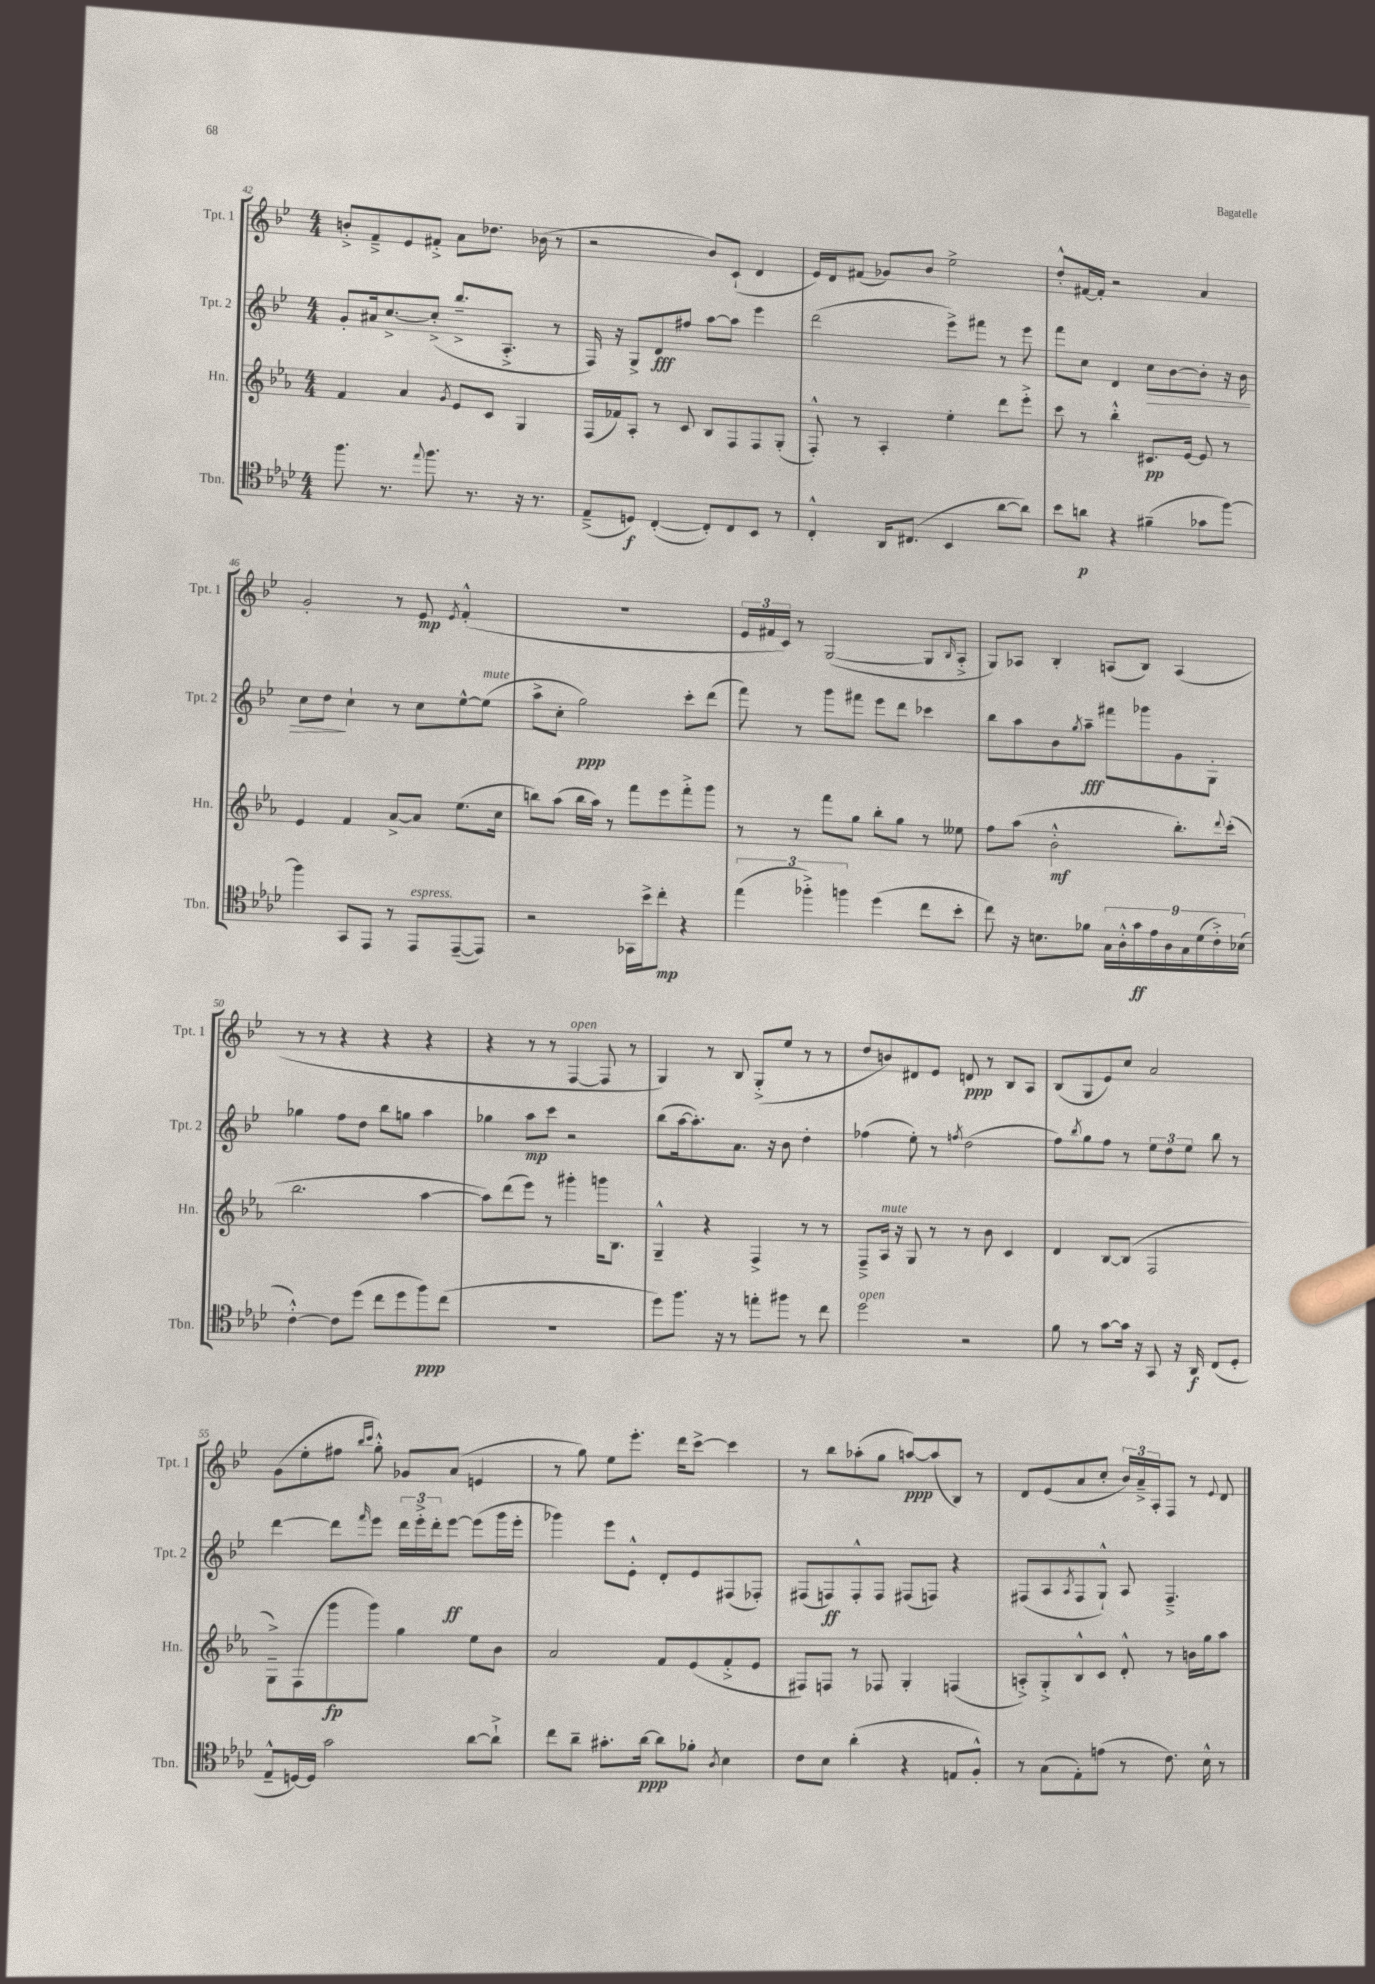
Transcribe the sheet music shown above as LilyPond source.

<<
\new StaffGroup <<
\new Staff = "s0" \with { instrumentName = "Tpt. 1" shortInstrumentName = "Tpt. 1" } {
    \clef treble \key bes \major \numericTimeSignature \time 4/4
    b'8-.-> f'8---> ees'8 fis'8-.-> a'8 des''8. bes'16( r8 |
    r2 bes'8) c'8-!( d'4 |
    ees'16) d'16 fis'8( ges'8) bes'8 ees''2-> |
    d''8-.-^ fis'16~ fis'16-. r2 a'4 |
    g'2-. r8 ees'8\mp \acciaccatura { ees'8 } f'4-.-^( |
    R1 |
    \tuplet 3/2 { ees'16 fis'16 c'16) } r8 g2~( g8 \grace { bes16 } a8-.-> |
    g8) aes8 bes4-. a8( bes8) a4( |
    r8 r8 r4 r4 r4 |
    r4 r8 r8 f4~^\markup { \italic "open" } f8 r8 |
    g4) r8 bes8 g8-.->( ees''8 r8 r8 |
    d''8 b'8) dis'8 ees'8 d'8\ppp r8 bes8 a8 |
    bes8( g8 ees'8) c''8 a'2 |
    g'8( ees''8-. fis''8 \grace { bes''16 c'''16 } g''8-.-^) ges'8 a'8( e'4 |
    r8 g''8) ees''8 ees'''8.-. d'''16 c'''8~-> c'''4 |
    r8 bes''8 aes''8-.( g''8 a''8~\ppp) a''8( bes8) r8 |
    d'8 ees'8( a'8 c''8-. \tuplet 3/2 { bes'16) a'16---> a16-. } f8 r8 \appoggiatura { ees'8 } d'8 \bar "|." |
}
\new Staff = "s1" \with { instrumentName = "Tpt. 2" shortInstrumentName = "Tpt. 2" } {
    \clef treble \key bes \major \numericTimeSignature \time 4/4
    g'8-. ais'16 c''8.~-> c''8-.->( bes''8.---> a8.-.-> r8 |
    f16) r16 g8-> d'8\fff fis''8 a''8~ a''8 ees'''4 |
    d'''2( ees'''8->) fis'''8 r8 ees'''8 |
    f'''8 c''8 d'4 c''8\> bes'8~ bes'8-. r16 bes'16 |
    c''8 d''8\! c''4-! r8 c''8 ees''8~-^ ees''8^\markup { \italic "mute" }( |
    a''8-> c''8-. g''2\ppp) c'''8-. d'''8( |
    f'''8) r8 g'''8 fis'''8 ees'''8 d'''8 ces'''4 |
    bes''8 a''8 bes'8 \acciaccatura { g''8 } a''8--\fff fis'''8 ges'''8 g'8 g8-. |
    ges''4 f''8 d''8 bes''8 g''8 a''4 |
    ges''4 a''8\mp c'''8 r2 |
    bes''8( a''16~ a''8.-.) a'8. r16 bes'8 d''4-. |
    fes''4( ees''8-.) r8 \acciaccatura { f''8 } d''2( |
    f''8) \acciaccatura { bes''8 } g''8 f''8 r8 \tuplet 3/2 { ees''8 d''8 ees''8 } bes''8 r8 |
    d'''4~ d'''8 \grace { f'''16 } ees'''8 \tuplet 3/2 { d'''16 ees'''16-.-> d'''16-. } ees'''8~\ff ees'''8( g'''16 ees'''16-. |
    ges'''4) ees'''8 ees'8-.-^ d'8-. ees'8 fis8( fes8-.) |
    fis8( f8\ff) f8-.-^ f8 fis8( f8) r4 |
    fis8( a8 \acciaccatura { a8 } fis8 g8-!-^) a8 fis4.---> \bar "|." |
}
\new Staff = "s2" \with { instrumentName = "Hn." shortInstrumentName = "Hn." } {
    \clef treble \key ees \major \numericTimeSignature \time 4/4
    f'4 aes'4 \acciaccatura { g'8 } ees'8 c'8 g4 |
    f16( fes'16) aes8-. r8 c'8 bes8 f8 f8 g8-.( |
    f8-.-^) r8 aes4-. ees''4-. d'''8 ees'''8-.-> |
    c'''8 r8 bes''4-.-^ cis'8.\pp ees'16~ ees'8 r8 |
    ees'4 f'4 aes'8~-> aes'8 ees''8.( c''16 |
    b''8) aes''8( b''16 aes''16) r8 f'''8 ees'''8 f'''8-.-> g'''8 |
    r8 r8 f'''8 g''8 bes''8-. g''8 r8 eeses''8 |
    f''8 aes''8( bes'2-.-^\mf bes''8.-.) \appoggiatura { d'''8 } c'''16-.( |
    bes''2. aes''4~ |
    aes''8) d'''8( ees'''8) r8 gis'''4-. g'''16 bes8. |
    g4---^ r4 f4-> r8 r8 |
    f8---> aes16^\markup { \italic "mute" } r16 g8 r8 r8 bes'8 c'4 |
    d'4 bes8~ bes8( f2 |
    g8--->) f8( g'''8\fp g'''8) g''4 ees''8 bes'8 |
    aes'2 f'8 ees'8( f'8-.-> ees'8 |
    fis8) f8 r8 fes8 g4-. f4( |
    a8-.->) g8-.-> bes8-^ c'8 d'8-.-^ r8 b'16 g''16 aes''8 \bar "|." |
}
\new Staff = "s3" \with { instrumentName = "Tbn." shortInstrumentName = "Tbn." } {
    \clef tenor \key aes \major \numericTimeSignature \time 4/4
    f''8. r8. \appoggiatura { ees''8 } f''8. r8. r16 r8. |
    ees8--->( d8\f) c4~-.( c8-.) c8 bes,8 r8 |
    c4-.-^ aes,16 cis8.( bes,4 aes'8~ aes'8) |
    bes'8 a'8\p r4 fis'4--( ges'8 f''8~) |
    f''4 g,8 ees,8 r8 ees,8^\markup { \italic "espress." } ees,8~--( ees,8) |
    r2 ges,16 bes'16-> c''8-.\mp r4 |
    \tuplet 3/2 { ees''4( fes''4-.->) f''4 } des''4( c''8 bes'8-. |
    c''8) r16 b8. fes'8 \tuplet 9/8 { g16 aes16-.-^ g'16\ff ees'16 aes16 g16 des'16( c'16-.->) bes16( } |
    c'4~-.-^) c'8 des''8( c''8 des''8 f''8\ppp) c''8( |
    R1 |
    des''8) f''8. r16 r8 e''8-. fis''8 r8 c''8 |
    des''2^\markup { \italic "open" } r2 |
    f'8 r8 g'8~ g'16 r16 g,8 r16 aes,16\f c8( des8-. |
    ees8---^ d16~) d16 g'2 aes'8~ aes'8-!-> |
    c''8 aes'8-- gis'8.-. aes'16~\ppp aes'8 fes'8-. \acciaccatura { aes8 } bes4 |
    c'8 bes8 aes'4-.( r4 e8 f8-.-^) |
    r8 g8( ees8-.) e'8( r8 c'8.) bes16-^ r8 \bar "|." |
}
>>
>>
\layout { \context { \Score currentBarNumber = #42 } }
